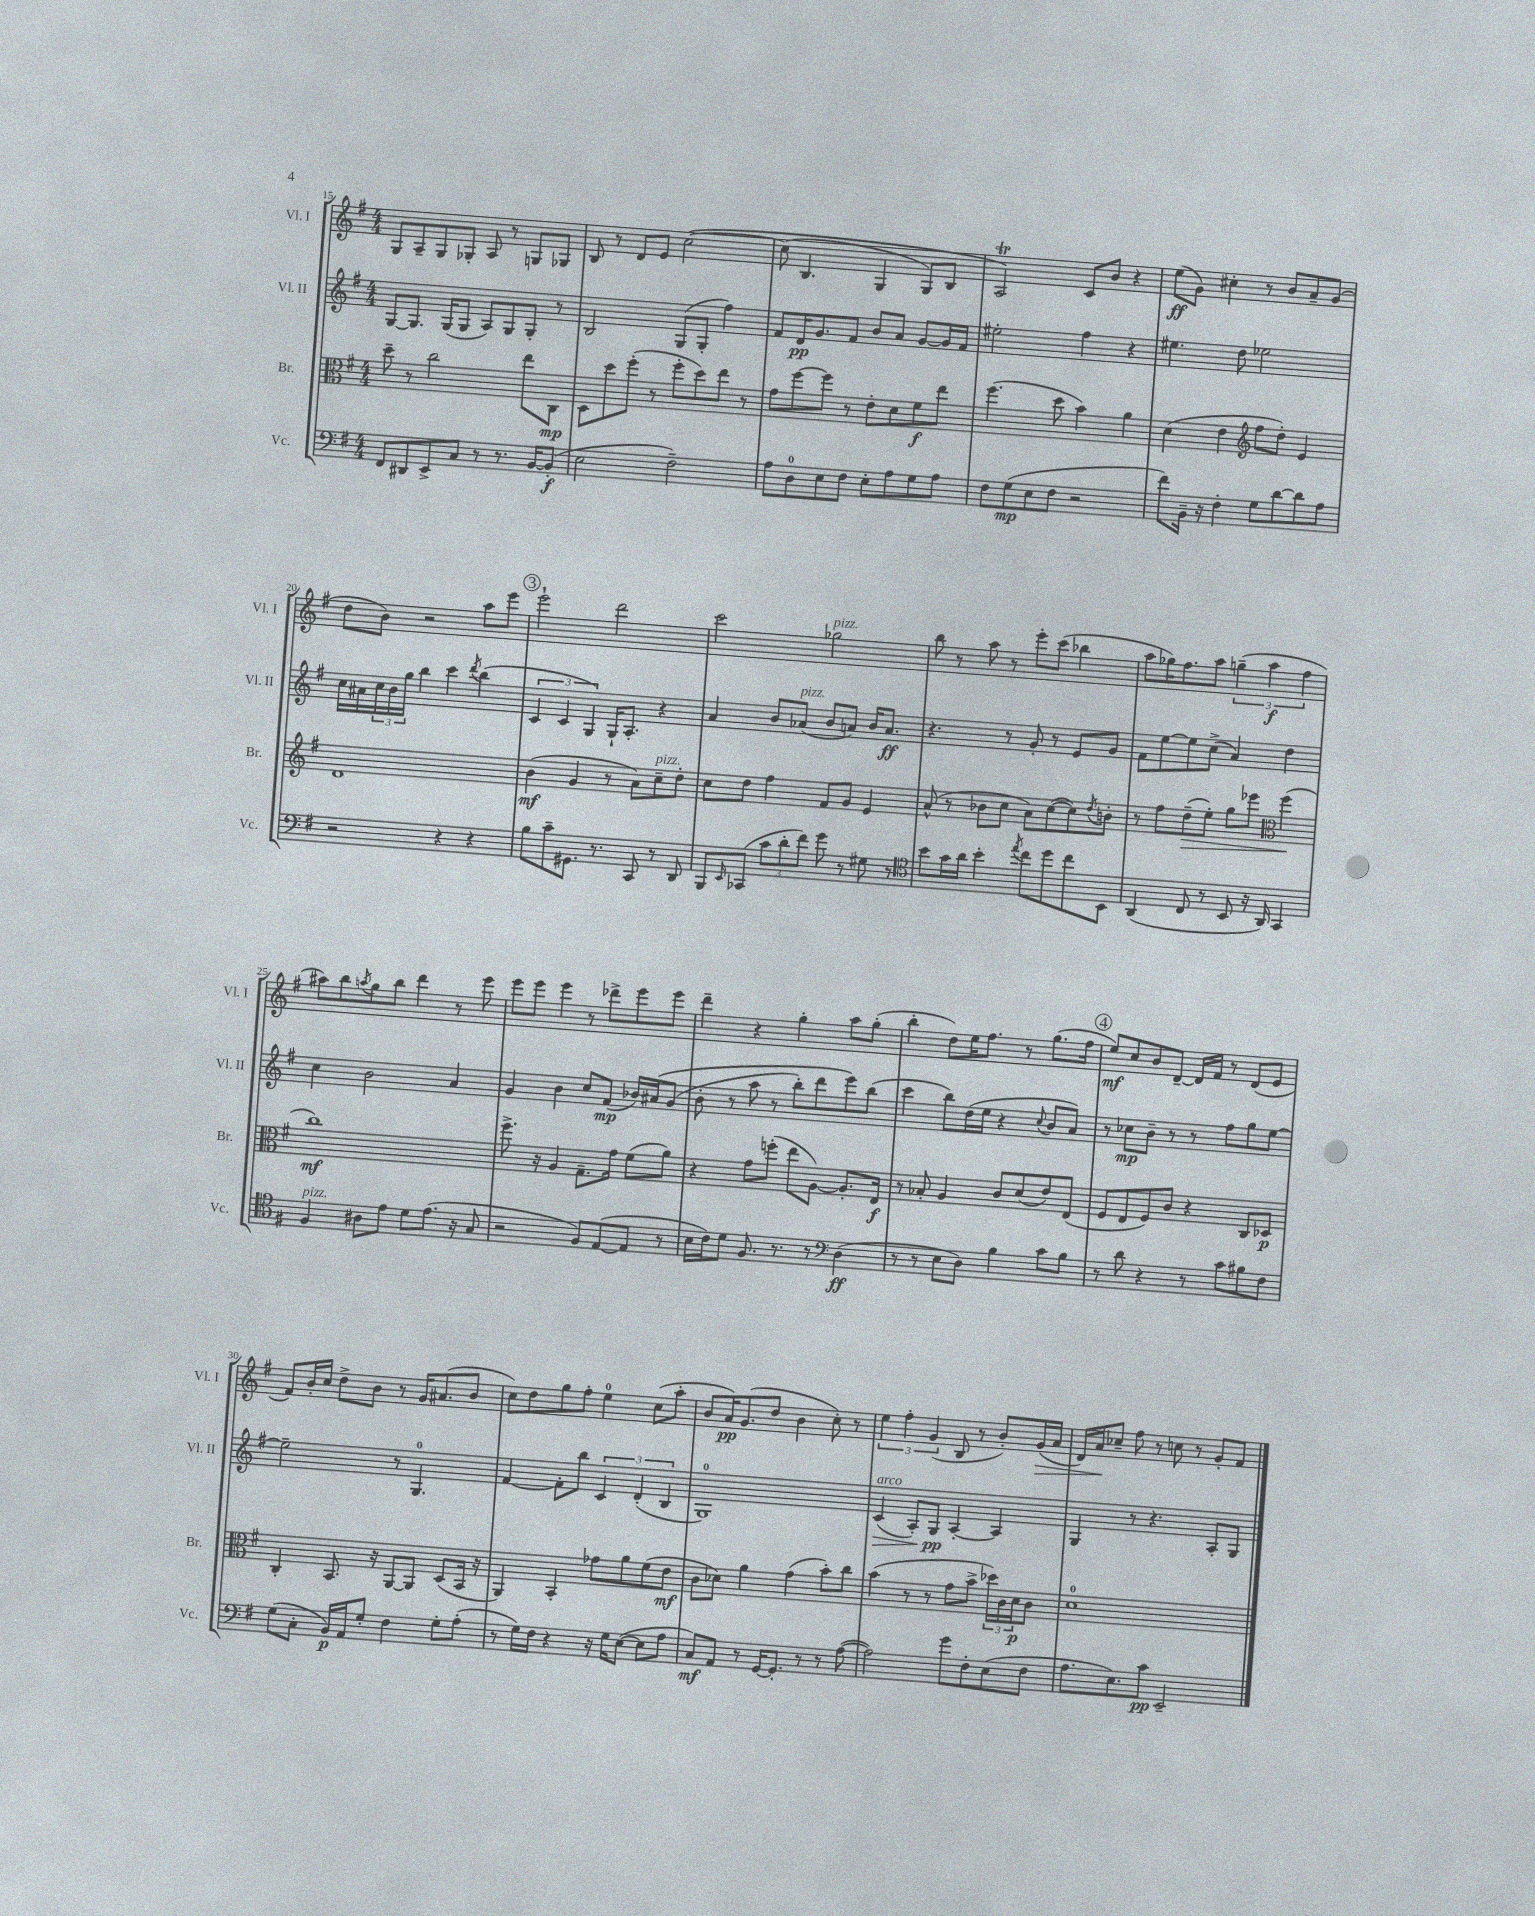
<<
\new StaffGroup <<
\new Staff = "s0" \with { instrumentName = "Vl. I" shortInstrumentName = "Vl. I" } {
    \clef treble \key g \major \numericTimeSignature \time 4/4
    g8 a8-- g8 ges8-. a8 r8 g8 ges8 |
    b8 r8 d'8 e'8 c''2~\( |
    c''8( b4. g4 g8) b8 |
    a2\trill\) c'8 b'8 r4 |
    e''8\ff( g'8) cis''4-. r8 b'8 a'8-- g'8( |
    d''8 b'8) r2 a''8 e'''8 |
    \mark \markup { \circle "3" } e'''2-! d'''2 |
    c'''2 ges''2^\markup { \italic "pizz." } |
    b''8 r8 a''8 r8 e'''8-. c'''8( bes''4 |
    a''8 ges''16) fis''8. a''8 \tuplet 3/2 { g''4--( a''4\f fis''4 } |
    ais''8) b''8 \acciaccatura { a''8 } g''8 b''8 d'''4 r8 e'''8 |
    e'''8 e'''8 e'''4 r8 des'''8-> e'''8 e'''8 |
    d'''4-- r4 g''4-. a''8 g''8-.( |
    b''4-. d''8) e''16 fis''8. r8 g''8.( fis''16 |
    \mark \markup { \circle "4" } e''8\mf) c''8 b'8 d'8~-- d'16 fis'16 r8 d'8( e'8 |
    fis'8) b'16-. c''16 d''8-> b'8 r8 g'16 ais'8.( b'8 |
    c''8) d''8 g''8 fis''8-. e''4-0 c''8( a''8-. |
    b'8 a'16\pp) g'8.( d''8 b'4 c''8-.) r8 |
    \tuplet 3/2 { e''4 fis''4-. g'4( } b8 r8 b'8-.) g'16\>( a'16 |
    d'16) a'16\! ces''8-- fis''8 r8 c''8 r8 g'8-. fis'8 \bar "|." |
}
\new Staff = "s1" \with { instrumentName = "Vl. II" shortInstrumentName = "Vl. II" } {
    \clef treble \key g \major \numericTimeSignature \time 4/4
    g8~ g8. g16( g8 a8) g8 g8-. r8 |
    b2 g8( g8-. fis''4) |
    fis'8 d'16\pp g'8. fis'8 b'8 a'8 g'8~ g'16 fis'16 |
    eis''2-. fis''4 r4 |
    eis''4. d''8 ees''2 |
    c''16 ais'16 \tuplet 3/2 { c''16 b'16 g''16 } b''4 c'''4 \acciaccatura { d'''8 } b''4( |
    \mark \markup { \circle "3" } \tuplet 3/2 { c'4 c'4 g4) } g16-! a8.-. r4 |
    a'4 b'8 aes'8^\markup { \italic "pizz." }( b'8 a'8) b'16 a'8.\ff |
    r4. r8 g'8-. r8 e'8 g'8 |
    fis'8 e''8~ e''8 c''8->( a'4) d''4 |
    c''4 b'2 a'4 |
    g'4 b'4 c''8 fis'8\mp( bes'16) ais'16\( g'8( |
    b'8-. r8 a''8 r8 b''8-.) d'''8 e'''8\) b''8( |
    c'''4 b''8) d''16( e''16 r4 \appoggiatura { c''8 } b'8 a'8) |
    \mark \markup { \circle "4" } r8 ces''8\mp b'8-- r8 r8 fis''8 g''8 e''8~ |
    e''2-- r8 g4.-0 |
    fis'4~ fis'8-. b''8 \tuplet 3/2 { c'4 d'4-.( b4 } |
    g1-0) |
    c'4\>^\markup { \italic "arco" }( a8-.) g8\pp\! a4~-. a4 |
    g4 r8 r4. a8-. g8 \bar "|." |
}
\new Staff = "s2" \with { instrumentName = "Br." shortInstrumentName = "Br." } {
    \clef alto \key g \major \numericTimeSignature \time 4/4
    d''8-- r8 c''2 e''8 c8\mp |
    d8 d''8 fis''8-.( r8 fis''8-. d''8) e''8 r8 |
    g'8 fis''8~ fis''8 r8 e'8-. d'8 fis'8\f e''8 |
    fis''4.( d''8 b'4) a'4 |
    d'4( e'4 \clef treble fis''8 d''8-.) e'4 |
    d'1 |
    \mark \markup { \circle "3" } b'4\mf( g'4 r8 a'8) c''8--^\markup { \italic "pizz." } d''8-. |
    c''8 d''8 fis''4 fis'8 g'8 e'4 |
    a'8-^( r8 bes'8 c''8 a'8) c''8~( c''8) \acciaccatura { d''8 } b'8-. |
    r8 fis''8 d''8--\>( e''8-.) g''8 ees'''8 \clef alto fis''4\!( |
    c''1\mf) |
    fis''8.-> r16 a4 g8.-- g'16 fis'8( a'8) |
    r4 g'8 f''8-.( e''8 a8~) a8.-. e16\f |
    r8 bes8-. a4 c'8 d'8( e'8) e8( |
    \mark \markup { \circle "4" } fis8 e8 fis8) c'8 r4 c8 des8\p |
    c4-. b,8. r16 a,8~ a,8 d8( b,16 r16 |
    a,4) b,4-. ges'8 a'8 fis'8( e'8\mf |
    c'8 des'8) a'4 g'4( b'8-.) c''8 |
    b'4( r8 r8 g'8 b'8-> \tuplet 3/2 { des''16) c'16 d'16\p } c'8 |
    d'1-0 \bar "|." |
}
\new Staff = "s3" \with { instrumentName = "Vc." shortInstrumentName = "Vc." } {
    \clef bass \key g \major \numericTimeSignature \time 4/4
    fis,8 dis,8 e,8-> c8 r8 r8. b,16~ b,8-.\f( |
    e2 fis2--) |
    a8 d8-0 e8 fis8 e8-. a8 g8 a8 |
    fis8 g8\mp( e8 fis8 r2 |
    fis'8) b,16-- r16 fis4-. g8 d'8~ d'8 a8 |
    r2 r4 r4 |
    \mark \markup { \circle "3" } b8 c'8-- gis,8. r8. c,8 r8 d,8 |
    b,,8 \grace { e,16 } ces,8( \tuplet 3/2 { c'8 d'8-. fis'8) } g'8 r8 gis8 r8 |
    \clef tenor b'8 g'16 a'16 b'4-. \acciaccatura { e''8 } c''8 d''8 c''8 b,8 |
    a,4( c8 r8 b,8 r16 a,16) g,4 |
    fis4^\markup { \italic "pizz." } ais8 e'8 d'8 e'8.( r16 g8 |
    r2 fis8) e8~( e8 r8 |
    b16 c'16) d'8 fis8. r8. r8 \clef bass d4\ff( |
    r8 r8 e8 d8) b4 c'8 b8 |
    \mark \markup { \circle "4" } r8 d'8 r4 r8 c'8 bis8 fis8 |
    g8( c8-. b,16\p) a,16 g8-. fis4 g8-. a8-.( |
    r8 g16) fis16 r4 r16 g16 e8~( e8 a8 |
    c8\mf) a,8 r8 g,16~ g,8.-. r8 r8 a8~( |
    a2) g'8 fis8-. e8( fis8 |
    a8. e8.) c'8\pp e,2-- \bar "|." |
}
>>
>>
\layout { \context { \Score currentBarNumber = #15 } }
